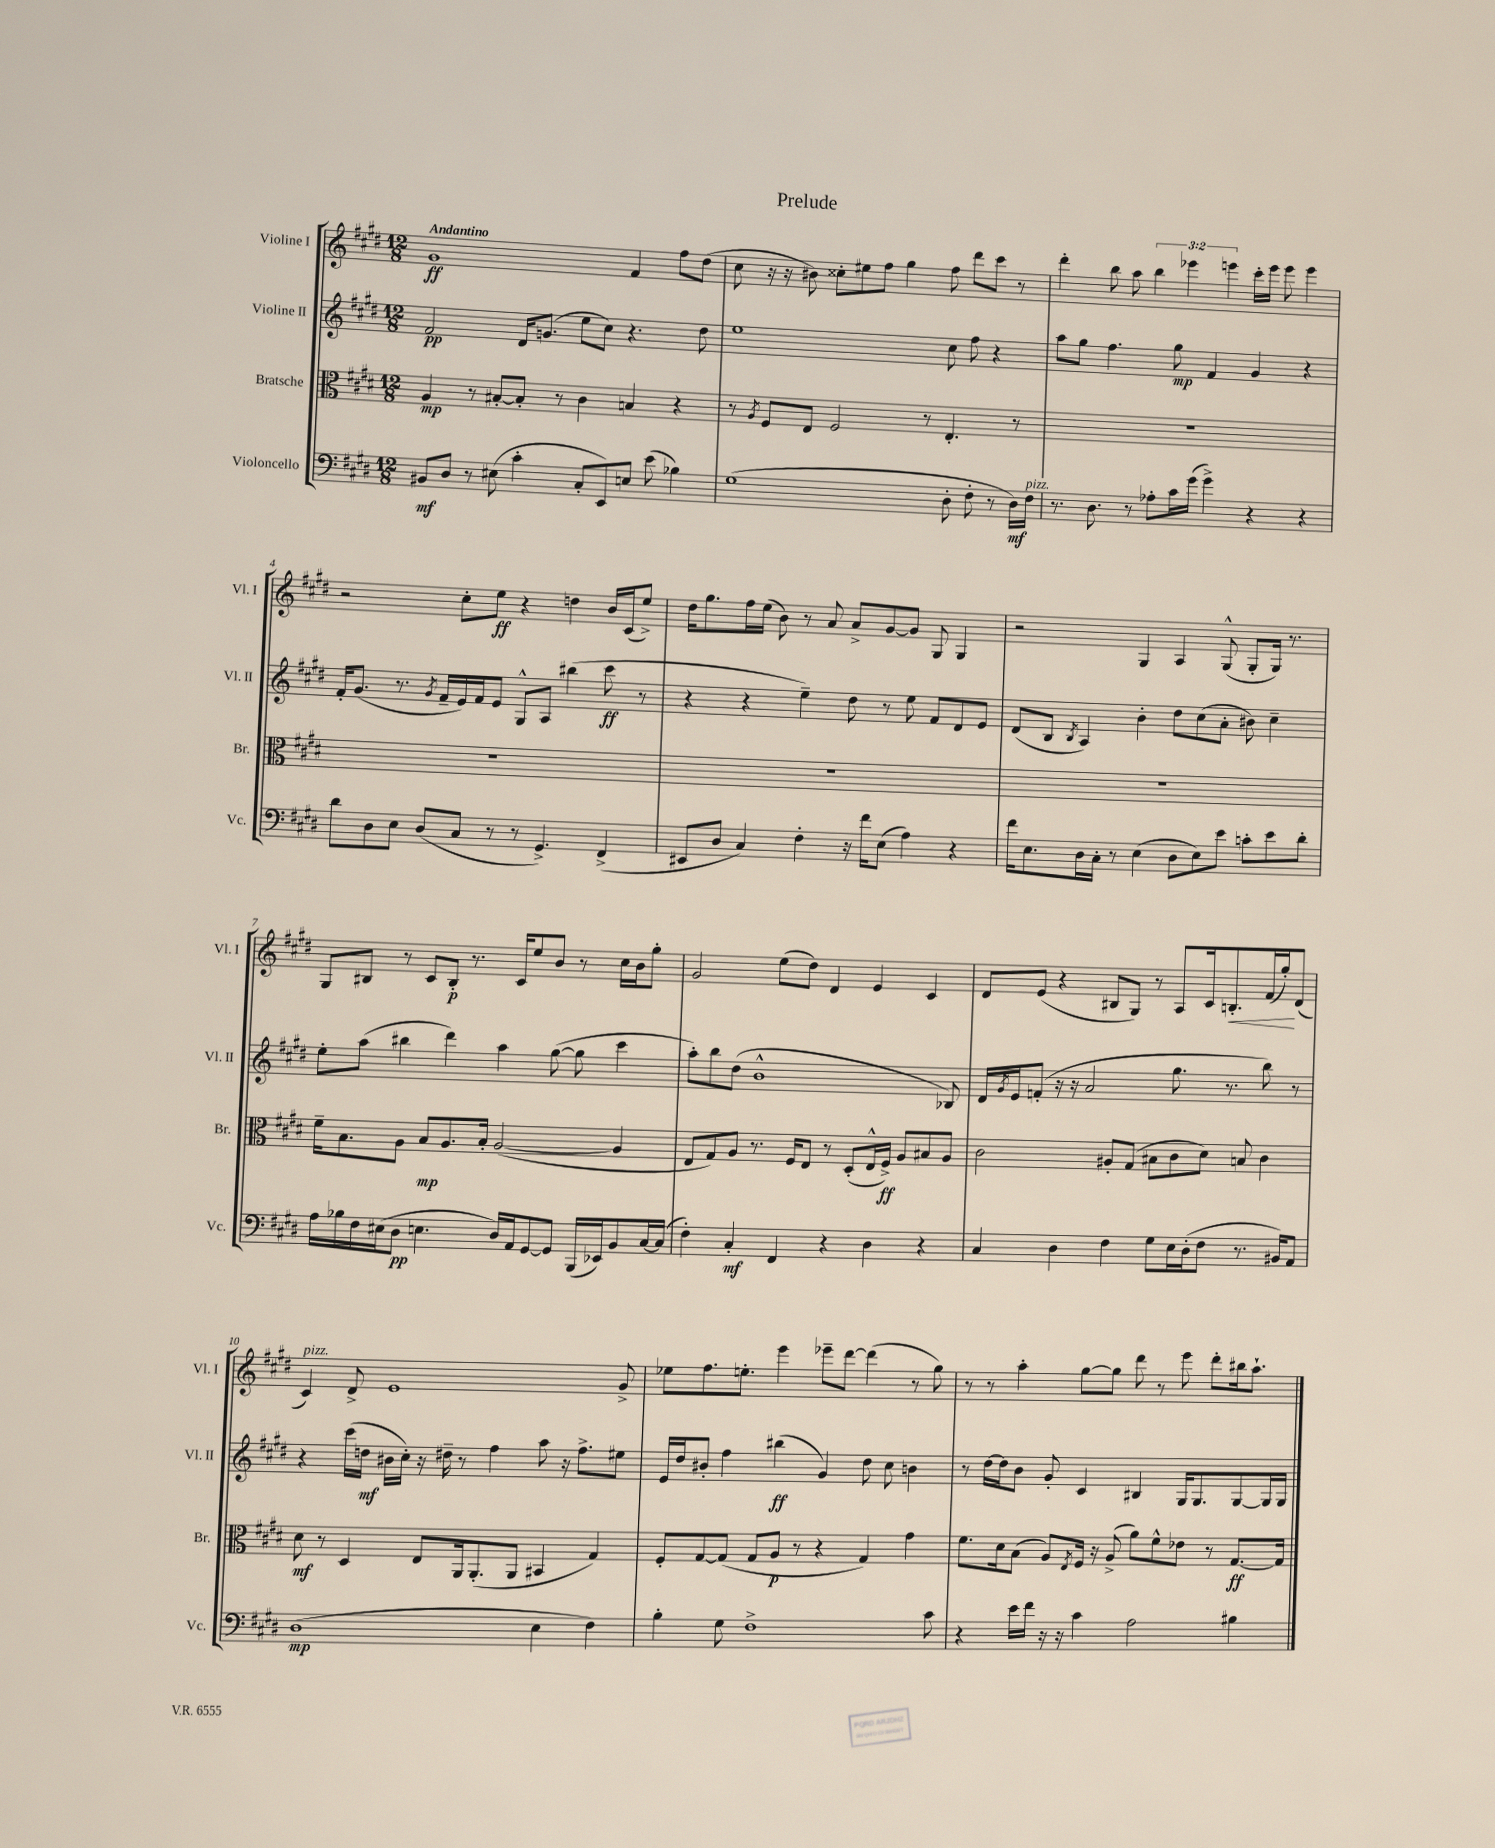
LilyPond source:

\header { title = "Prelude" }
<<
\new StaffGroup <<
\new Staff = "s0" \with { instrumentName = "Violine I" shortInstrumentName = "Vl. I" } {
    \clef treble \key e \major \numericTimeSignature \time 12/8 \override Staff.TupletNumber.text = #tuplet-number::calc-fraction-text \tempo "Andantino"
    gis'1\ff fis'4 fis''8 dis''8( |
    cis''8 r16 r16 bis'8) cisis''8-. eis''8 fis''8 gis''4 fis''8 dis'''8 cis'''8 r8 |
    dis'''4-. b''8 a''8 \tuplet 3/2 { b''4 ees'''4 e'''4 } cis'''16-. e'''16 e'''8 e'''4 |
    r2 cis''8-. e''8\ff r4 d''4 b'16 cis'16( e''8->) |
    dis''16 gis''8. fis''16 e''16( b'8) r8 a'8 a'8-> gis'8~ gis'8 gis8 gis4 |
    r2 gis4 a4 gis8-^( gis8-. gis16) r8. |
    gis8 bis8 r8 cis'8 bis8-.\p r8. cis'16 e''8 b'8 r8 cis''16 b'16 gis''8-. |
    gis'2 e''8( dis''8) dis'4 e'4 cis'4 |
    dis'8 e'8( r4 bis8 gis8) r8 a8 cis'16 b8.-.\< fis'16( gis''16-.\!) dis'8( |
    cis'4^\markup { \italic "pizz." }) dis'8-> e'1 gis'8-> |
    ees''8 fis''8. e''8.-. e'''4 ees'''8-- dis'''8~ dis'''4( r8 gis''8) |
    r8 r8 a''4-. gis''8~ gis''8 dis'''8 r8 e'''8 dis'''8-. bis''16 a''8.-! \bar "|." |
}
\new Staff = "s1" \with { instrumentName = "Violine II" shortInstrumentName = "Vl. II" } {
    \clef treble \key e \major \numericTimeSignature \time 12/8
    fis'2\pp dis'16 g'8.( e''8 cis''8) r4. dis''8 |
    e''1 cis''8 fis''8 r4 |
    a''8 gis''8 fis''4. gis''8\mp fis'4 gis'4 r4 |
    fis'16-. gis'8.( r8. \acciaccatura { gis'8 } fis'16-- e'16) fis'16 e'8 gis8-^ a8 bis''4( cis'''8\ff r8 |
    r4 r4 e''4--) dis''8 r8 e''8 fis'8 dis'8 e'8 |
    dis'8( b8 \acciaccatura { b8 } a4) b'4-. dis''8 cis''8( a'8-. bis'8) cis''4-- |
    e''8-. a''8( bis''4 dis'''4) a''4 gis''8~( gis''8 cis'''4 |
    a''8-.) b''8 dis''8( b'1-^ bes8) |
    dis'16 \acciaccatura { gis'8 } e'16 f'8-.( r16 r16 a'2 gis''8. r8. b''8) r8 |
    r4 cis'''16( d''16\mf bis'16 cis''16-.) r16 dis''16-- r8 fis''4 a''8 r16 fis''8.-> eis''8 |
    e'16 dis''16 bis'8-. fis''4 bis''4\ff( gis'4) dis''8 cis''8 b'4 |
    r8 dis''16~ dis''16 b'8 gis'8-. cis'4 bis4 gis16 gis8. gis8~ gis16 gis16 \bar "|." |
}
\new Staff = "s2" \with { instrumentName = "Bratsche" shortInstrumentName = "Br." } {
    \clef alto \key e \major \numericTimeSignature \time 12/8
    a4\mp r8 bis8~-. bis8-. r8 cis'4 b4 r4 |
    r8 \acciaccatura { a8 } fis8 e8 fis2 r8 e4.-. r8 |
    R1. |
    R1. |
    R1. |
    R1. |
    fis'16-- b8. a8 b8\mp a8. b16-. a2~( a4 |
    e8 gis8) a8 r8. fis16 e8 r8 dis8-.( e16-^ fis16->\ff) a8 bis8 a8 |
    cis'2 ais8-. gis8( bis8 cis'8 dis'8) b8 cis'4 |
    dis'8\mf r8 dis4 e8 a,16 a,8.-.( a,8 bis,4 gis4) |
    fis8-. gis8~ gis8( gis8 a8\p r8 r4 gis4) gis'4 |
    fis'8. dis'16 b8( a8) \acciaccatura { e8 } fis16 r16 a8->( a'8) fis'8-^ ees'8 r8 gis8.~\ff gis16 \bar "|." |
}
\new Staff = "s3" \with { instrumentName = "Violoncello" shortInstrumentName = "Vc." } {
    \clef bass \key e \major \numericTimeSignature \time 12/8
    bis,8\mf dis8 r8 eis8( cis'4-. cis8-. e,8) e8 e'8( bes4) |
    gis1( dis8-. fis8-. r8 dis16\mf) fis16^\markup { \italic "pizz." } |
    r8. dis8. r8 aes8-. cis'16 gis'16( gis'4->) r4 r4 |
    dis'8 dis8 e8 dis8( cis8 r8 r8 gis,4.->) fis,4->( |
    eis,8 dis8 cis4) fis4-. r16 fis'16 e8( a4) r4 |
    fis'16 e8. dis16 cis16-. r8 e4( dis8 e8) e'8 c'8-. e'8 dis'8-. |
    a16 bes16 fis16 eis16( dis8\pp e4. dis16) a,16 gis,8~ gis,8 b,,16( ees,16) b,8 cis16~ cis16( |
    fis4-.) cis4-.\mf fis,4 r4 dis4 r4 |
    cis4 dis4 fis4 gis8 e16 dis16-.( fis8 r8. bis,16) a,8 |
    dis1\mp( e4 fis4) |
    b4-. gis8 fis1-> cis'8 |
    r4 e'16 fis'16 r16 r16 cis'4 a2 bis4 \bar "|." |
}
>>
>>
